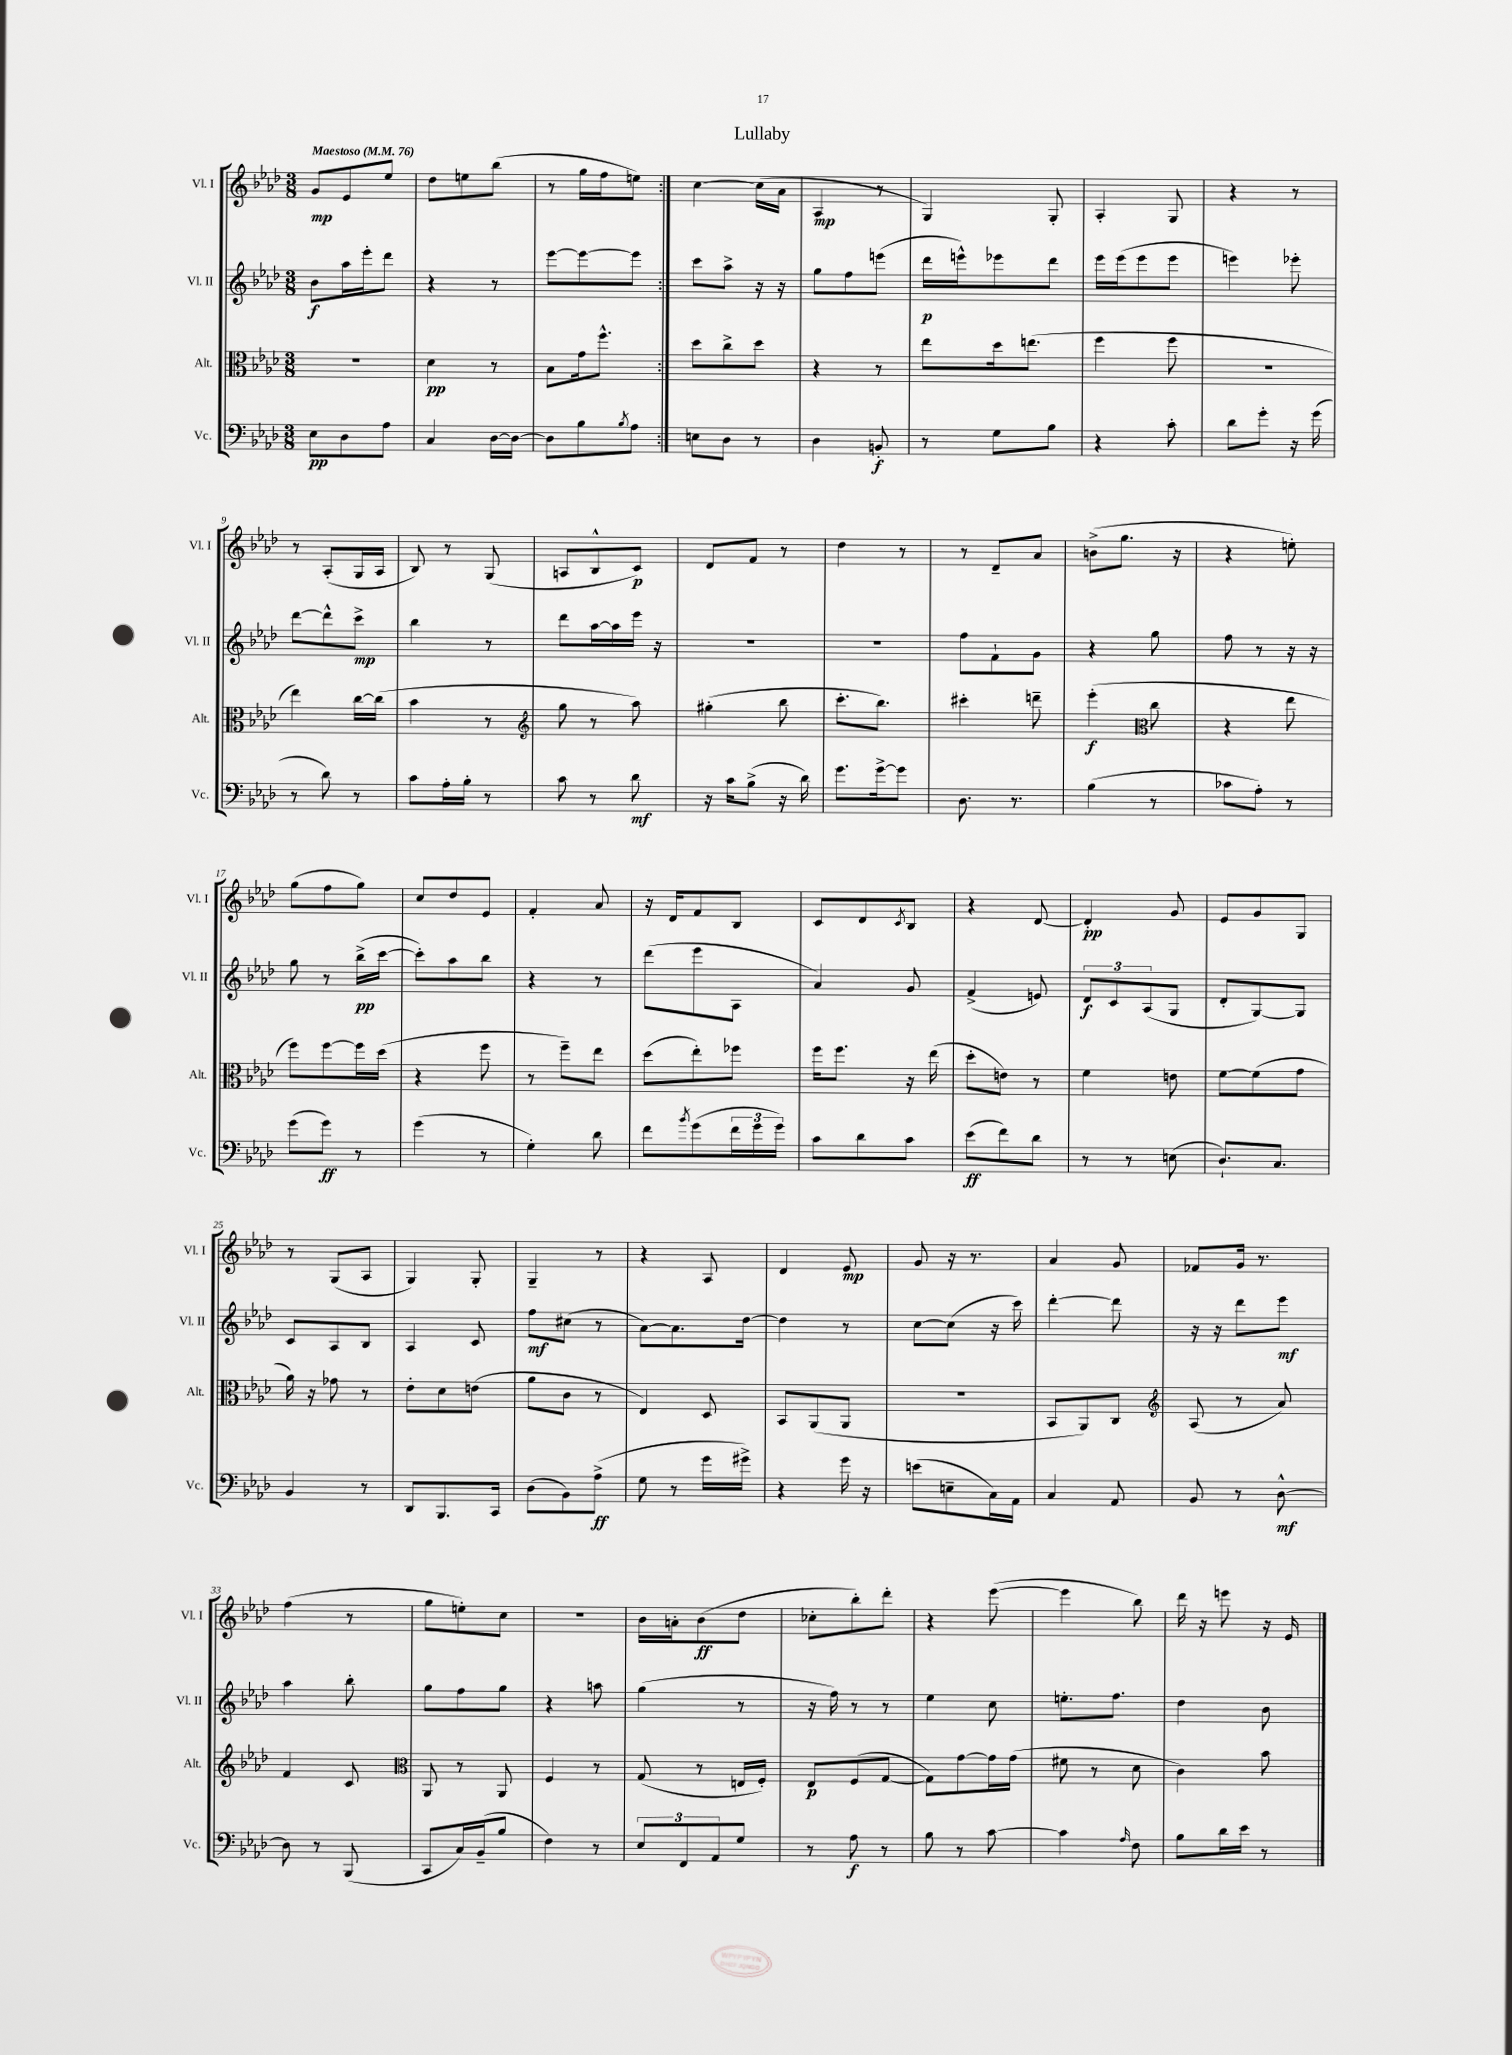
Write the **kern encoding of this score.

**kern	**kern	**kern	**kern
*staff4	*staff3	*staff2	*staff1
*clefF4	*clefC3	*clefG2	*clefG2
*k[b-e-a-d-]	*k[b-e-a-d-]	*k[b-e-a-d-]	*k[b-e-a-d-]
*M3/8	*M3/8	*M3/8	*M3/8
*MM76	*MM76	*MM76	*MM76
8E-	4.r	8b-	8g
8D-	.	16aa-	8e-
.	.	16eee-'	.
8A-	.	8ddd-	8ee-
=	=	=	=
4C	4d-	4r	8dd-
.	.	.	8ee
[16D-	8r	8r	(8bb-
16D-_	.	.	.
=	=	=	=
8D-]	8B-	[8eee-	8r
8B-	16g	8eee-_	16gg
.	8.ff^^	.	16ff
8qB-	.	.	.
8A-	.	8eee-]	8ee)
=:|!	=:|!	=:|!	=:|!
8E	8dd-	8ccc	[4cc
8D-	8cc^	8aa-^	.
8r	8dd-	16r	(16cc]
.	.	16r	16a-
=	=	=	=
4D-	4r	8gg	4A-
.	.	8ff	.
8BB'	8r	(8eee	8r
=	=	=	=
8r	8ee-	16ddd-	4G)
.	.	16eee^^)	.
8G	16dd-	8eee-	.
.	(8.ee	.	.
8B-	.	8ddd-	8G'
=	=	=	=
4r	4ff	16eee-	4A-'
.	.	(16eee-	.
.	.	8eee-	.
8c'	8ff	8eee-	8G
=	=	=	=
8d-	4.r	4eee)	4r
8g'	.	.	.
16r	.	8eee-'	8r
(16g	.	.	.
=	=	=	=
8r	4ee-)	[8ddd-	8r
8d-)	.	8ddd-^^]	(8A-'
8r	[16cc	8ccc^	16G
.	(16cc]	.	16A-
=	=	=	=
8c	4b-	4bb-	8B-)
16A-'	.	.	8r
16B-'	.	.	.
8r	8r	8r	(8G
=	=	=	=
*	*clefG2	*	*
8c	8gg	8ddd-	8A
8r	8r	[16aa-	8B-^^
.	.	16aa-]	.
8d-	8aa-)	16eee-	8c)
.	.	16r	.
=	=	=	=
16r	(4gg#'	4.r	8d-
16c	.	.	.
(8B-^	.	.	8f
16r	8bb-	.	8r
16d-)	.	.	.
=	=	=	=
8.g	8.ccc'	4.r	4dd-
[16g^	8.bb-)	.	.
8g]	.	.	8r
=	=	=	=
8.D-	4ccc#'	8ff	8r
.	.	8f`	8d-~
8.r	.	.	.
.	8ddd~	8g	8a-
=	=	=	=
(4B-	(4eee-'	4r	(8b^
.	.	.	8.gg
*	*clefC3	*	*
8r	8cc	8gg	.
.	.	.	16r
=	=	=	=
8c-	4r	8ff	4r
8A-')	.	8r	.
8r	8ee-	16r	8ee')
.	.	16r	.
=	=	=	=
(8g	8ff)	8gg	(8gg
8g)	[8ff	8r	8ff
8r	16ff]	(16bb-^	8gg)
.	(16dd-	[16ccc	.
=	=	=	=
(4g	4r	8ccc'])	8cc
.	.	8aa-	8dd-
8r	8ff	8bb-	8e-
=	=	=	=
4G')	8r	4r	4f'
.	8ff~)	.	.
8d-	8ee-	8r	8a-
=	=	=	=
8f	(8dd-	(8ddd-	16r
.	.	.	16d-
8qb-	.	.	.
(8g	8ee-')	8eee-	8f
24f	8ff-	8A-	8B-
24g	.	.	.
24g)	.	.	.
=	=	=	=
8c	16ff	4a-)	8c
.	8.ff	.	.
8d-	.	.	8d-
.	.	.	8qc
8c	16r	8g	8B-
.	(16ee-	.	.
=	=	=	=
(8e-	8dd-'	(4f^	4r
8f)	8e)	.	.
8d-	8r	8e)	[8d-
=	=	=	=
8r	4f	12d-	4d-']
.	.	12c	.
8r	.	.	.
.	.	(12A-	.
(8E	8e	8G	8g
=	=	=	=
8.D-`)	[8f	8d-'	8e-
.	(8f]	[8G)	8g
8.C	.	.	.
.	8g	8G]	8G
=	=	=	=
4BB-	16a-)	8c	8r
.	16r	.	.
.	8g-	8A-	(8G
8r	8r	8B-	8A-
=	=	=	=
8DD-	8e-'	4A-	4G)
8.BBB-	8d-	.	.
.	(8e	8c	8G'
16CC	.	.	.
=	=	=	=
(8D-	8a-	8ff	4G~
8BB-)	8c	(8cc#	.
(8A-^	8r	8r	8r
=	=	=	=
8G	4E-)	[8a-)	4r
8r	.	8.a-]	.
16g	8D-	.	8A-
16g#^)	.	[16dd-	.
=	=	=	=
4r	8BB-	4dd-]	4d-
.	(8AA-	.	.
16g	8AA-	8r	8e-
16r	.	.	.
=	=	=	=
(8e	4.r	[8cc	8g
8E~	.	(8cc]	16r
.	.	.	8.r
16C)	.	16r	.
16AA-	.	16ccc)	.
=	=	=	=
4C	8BB-	[4ddd-'	4a-
.	8AA-)	.	.
8AA-	8C	8ddd-]	8g
=	=	=	=
*	*clefG2	*	*
8BB-	(8A-	16r	8f-
.	.	16r	.
8r	8r	8ddd-	16g
.	.	.	8.r
[8D-^^	8a-)	8eee-	.
=	=	=	=
8D-]	4f	4aa-	(4ff
8r	.	.	.
(8BBB-	8c	8bb-'	8r
=	=	=	=
*	*clefC3	*	*
8CC	8AA-	8gg	8gg
16C)	8r	8ff	8ee')
(16BB-~	.	.	.
8B-	8AA-	8gg	8cc
=	=	=	=
4F)	4F	4r	4.r
8r	8r	8aa	.
=	=	=	=
12E-	(8G	(4gg	16b-
.	.	.	16a'
12FF	.	.	.
.	8r	.	(8b-
12AA-	.	.	.
8G	16E	8r	8dd-
.	16F')	.	.
=	=	=	=
8r	8E-	16r	8cc-'
.	.	16ff)	.
8A-	(8F	8r	8bb-')
8r	[8G	8r	8ddd-'
=	=	=	=
8B-	8G])	4ee-	4r
8r	[8g	.	.
[8c	16g]	8cc	([8eee-
.	(16g	.	.
=	=	=	=
4c]	8f#	8.ee'	4eee-]
.	8r	.	.
.	.	8.ff	.
16qqA-	.	.	.
8F	8d-	.	8bb-)
=	=	=	=
8B-	4c)	4dd-	16ddd-
.	.	.	16r
16d-	.	.	8eee
16e-	.	.	.
8r	8b-	8b-	16r
.	.	.	16e-
==	==	==	==
*-	*-	*-	*-
